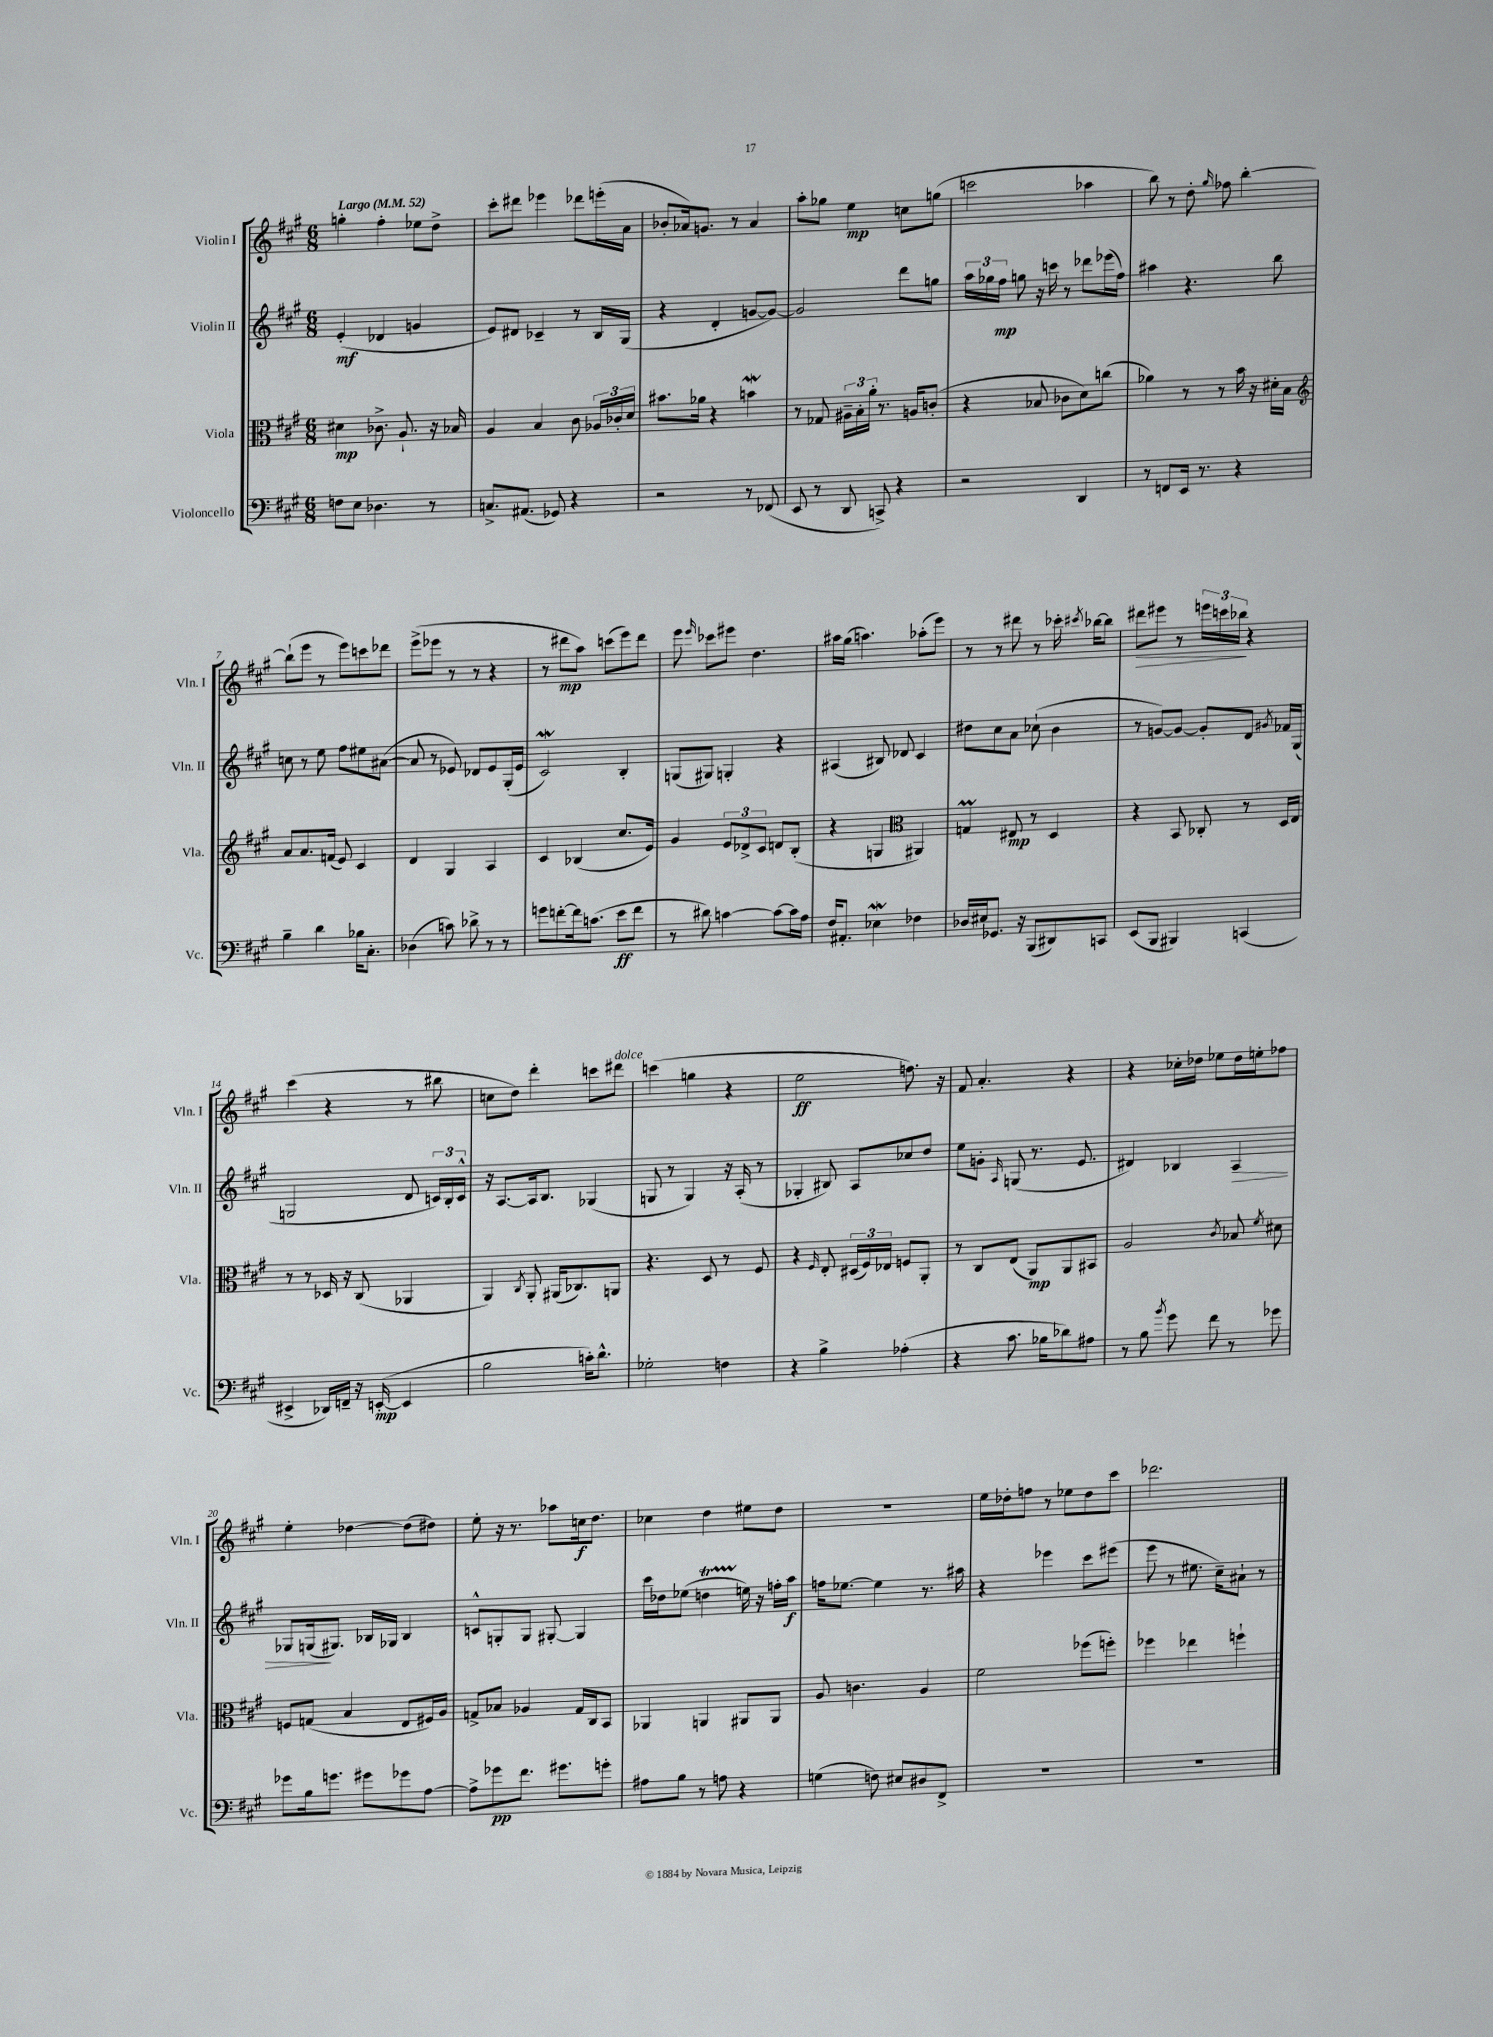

**kern	**dynam	**kern	**dynam	**kern	**dynam	**kern	**dynam
*part4	*part4	*part3	*part3	*part2	*part2	*part1	*part1
*staff4	*staff4	*staff3	*staff3	*staff2	*staff2	*staff1	*staff1
*I"Violoncello	*	*I"Viola	*	*I"Violin II	*	*I"Violin I	*
*I'Vc.	*	*I'Vla.	*	*I'Vln. II	*	*I'Vln. I	*
*clefF4	*	*clefC3	*	*clefG2	*	*clefG2	*
*k[f#c#g#]	*	*k[f#c#g#]	*	*k[f#c#g#]	*	*k[f#c#g#]	*
*M6/8	*	*M6/8	*	*M6/8	*	*M6/8	*
*MM52	*	*MM52	*	*MM52	*	*MM52	*
=1	=1	=1	=1	=1	=1	=1	=1
!	!	!	!	!	!	!LO:TX:a:B:t=Largo	!
8Fn\L	.	4d#X\	mp	(4e'/	mf	4ggn'\	.
8E\J	.	.	.	.	.	.	.
4.D-X\	.	8.c-X^\	.	4d-X/	.	4ff#'\	.
.	.	8.A`/	.	.	.	.	.
.	.	.	.	4gn/	.	8ee-X\L	.
8r	.	16r	.	.	.	8dd^\J	.
.	.	16B-X/	.	.	.	.	.
=2	=2	=2	=2	=2	=2	=2	=2
8.Cn^/L	.	4A/	.	8e/L)	.	8ccc#'\L	.
.	.	.	.	8d#X/J	.	8ddd#X\J	.
(8.AA#X/J	.	.	.	.	.	.	.
.	.	4B/	.	4c-X~/	.	4eee-X\	.
8GG-X/)	.	.	.	.	.	.	.
4r	.	8c#\	.	8r	.	8ddd-X\L	.
.	.	24A-X/LL	.	16B/LL	.	(16eeen'\L	.
.	.	24c-X'/	.	.	.	.	.
.	.	.	.	(16G#/JJ	.	16a\JJ	.
.	.	24d/JJ	.	.	.	.	.
=3	=3	=3	=3	=3	=3	=3	=3
2r	.	8.b#X\L	.	4r	.	8b-X'/L	.
.	.	.	.	.	.	16a-X/k)	.
.	.	16a-X\Jk	.	.	.	8.gn/J	.
.	.	4r	.	4d'/	.	.	.
.	.	.	.	.	.	8r	.
8r	.	4bnW\	.	[8gn/L	.	4a-/	.
(8FF-X/	.	.	.	8g/J_)	.	.	.
=4	=4	=4	=4	=4	=4	=4	=4
8EE/	.	8r	.	2g/]	.	8aa'\L	.
8r	.	8G-X/	.	.	.	8gg-X\J	.
8DD/	.	24A#X~\LL	.	.	.	4ee\	mp
.	.	24B'\	.	.	.	.	.
.	.	24a'\JJ	.	.	.	.	.
8CCn^/)	.	8.r	.	.	.	.	.
4r	.	.	.	8ddd\L	.	8ccn\L	.
.	.	16An/KL	.	.	.	.	.
.	.	(8cn'/J	.	8ggn\J	.	(8ggn\J	.
=5	=5	=5	=5	=5	=5	=5	=5
2r	.	4r	.	24aa\LL	.	2cccn\	.
.	.	.	.	24gg-X\	.	.	.
.	.	.	.	24ff#\JJ	mp	.	.
.	.	.	.	8ggn\	.	.	.
.	.	8B-X/	.	16r	.	.	.
.	.	.	.	16cccn\	.	.	.
.	.	8c-X\L	.	8r	.	.	.
4DD/	.	8d\)	.	8ddd-X\L	.	4aa-X\	.
.	.	(8ccn\J	.	(16eee-X\L	.	.	.
.	.	.	.	16ff#\JJ)	.	.	.
=6	=6	=6	=6	=6	=6	=6	=6
8r	.	4a-X\)	.	4aa#X\	.	8bb\)	.
8FFn/L	.	.	.	.	.	8r	.
16EE/Jk	.	8r	.	4.r	.	8dd'\	.
8.r	.	.	.	.	.	.	.
.	.	.	.	.	.	16qqgg#/	.
.	.	8r	.	.	.	8ff-X\	.
4r	.	16b\	.	.	.	[4bb'\	.
.	.	16r	.	.	.	.	.
.	.	16d#X'\LL	.	8bb\	.	.	.
.	.	16B\JJ	.	.	.	.	.
!!LO:LB:g=z
=7	=7	=7	=7	=7	=7	=7	=7
*	*	*clefG2	*	*	*	*	*
4B~\	.	8a/L	.	8ccn\	.	(8bb`\L]	.
.	.	8.a/	.	8r	.	8eee\J	.
4d\	.	.	.	8ee\	.	8r	.
.	.	(16fn/Jk	.	.	.	.	.
.	.	8e/)	.	8ff#\L	.	8eee\L)	.
16B-X\KL	.	4c#/	.	8ee#X\	.	8cccn\	.
8.C#'\J	.	.	.	.	.	.	.
.	.	.	.	([8a#X\J	.	8ddd-X\J	.
=8	=8	=8	=8	=8	=8	=8	=8
(4D-X\	.	4d/	.	8a#/]	.	(8eee^\L	.
.	.	.	.	8r	.	8eee-X\J	.
8cn\)	.	4G#/	.	8e-X/)	.	8r	.
8d-X^\	.	.	.	8d-X/L	.	8r	.
8r	.	4A/	.	8e-/	.	4r	.
8r	.	.	.	(16G#'/L	.	.	.
.	.	.	.	16e-/JJ	.	.	.
=9	=9	=9	=9	=9	=9	=9	=9
8gn\L	.	4c#/	.	2c#W/)	.	8r	.
[8fn'\	.	.	.	.	.	8ddd#X\L	mp
16f\k]	.	(4B-X/	.	.	.	8aa\J)	.
(8.cn\J	.	.	.	.	.	.	.
.	.	.	.	.	.	(8cccn\L	.
8e\L	ff	8.cc#/L	.	4B'/	.	8eee\)	.
8f\J	.	.	.	.	.	8ddd#\J	.
.	.	16e/Jk)	.	.	.	.	.
=10	=10	=10	=10	=10	=10	=10	=10
8r	.	4g#/	.	(8Gn/L	.	8eee\	.
.	.	.	.	.	.	16qqeee/	.
8d#X\)	.	.	.	8G#X/J)	.	8ccc-X\L	.
[4cn\	.	12e/L	.	4Gn'/	.	8eee#X\J	.
.	.	12d-X^/	.	.	.	.	.
.	.	.	.	.	.	4.dd\	.
.	.	12c#/J	.	.	.	.	.
8c\L_	.	8dn/L	.	4r	.	.	.
16c\L]	.	(8B'/J	.	.	.	.	.
16A\JJ	.	.	.	.	.	.	.
=11	=11	=11	=11	=11	=11	=11	=11
16F#/KL	.	4r	.	(4A#X/	.	16aa#X\LL	.
8.AA#X'/J	.	.	.	.	.	(16gg#\JJ	.
.	.	.	.	.	.	4.aan\)	.
4E-Xw\	.	4Gn/	.	8B#X/)	.	.	.
.	.	.	.	8d-X/	.	.	.
*	*	*clefC3	*	*	*	*	*
4F-X\	.	4AA#X/)	.	4c#/	.	(8aa-X'\L	.
.	.	.	.	.	.	8eee\J)	.
=12	=12	=12	=12	=12	=12	=12	=12
16D-X/LL	.	4GnM/	.	8dd#X\L	.	8r	.
16E#X/J	.	.	.	.	.	.	.
8.GG-X/J	.	.	.	8cc#\	.	8r	.
.	.	8E#X/	mp	8a\J	.	8ddd#X\	.
16r	.	.	.	.	.	.	.
(8BBB/L	.	8r	.	(8cc-X`\	.	8r	.
8DD#X/)	.	4D/	.	4b\	.	16ccc-X'\	.
.	.	.	.	.	.	8qccc#X/	.
.	.	.	.	.	.	[16bb-X\KL	.
8CCn/J	.	.	.	.	.	8bb-\J]	.
=13	=13	=13	=13	=13	=13	=13	=13
!	!	!	!	!	!	!	!LO:HP:b
(8EE/L	.	4r	.	8r	.	8ddd#X\L	>
8BBB/J	.	.	.	[8gn/L)	.	8eee#X\J	.
4BBB#X/)	.	8BB/	.	8g/J_	.	8r	.
.	.	8C-X'/	.	8g'/L]	.	24eeen\LL	.
.	.	.	.	.	.	24cccn\	.
.	.	.	.	.	.	24bb-X\JJ	.
(4CCn/	.	8r	.	8d/J	.	4r	]
.	.	.	.	8qg#X/	.	.	.
.	.	16D/LL	.	16f-X/LL	.	.	.
.	.	16E/JJ	.	(16G#/JJ	.	.	.
!!LO:LB:g=z
=14	=14	=14	=14	=14	=14	=14	=14
4EE#X^/	.	8r	.	2Gn/	.	(4ccc#\	.
.	.	8r	.	.	.	.	.
16DD-X/LL)	.	16D-X/	.	.	.	4r	.
16FFn~/JJ	.	16r	.	.	.	.	.
16r	.	(8C#/	.	.	.	.	.
([16EEn'/	mp	.	.	.	.	.	.
4EE/]	.	4AA-X/	.	8d/	.	8r	.
.	.	.	.	24cn/LL)	.	8bb#X\	.
.	.	.	.	24B'/	.	.	.
.	.	.	.	24c^^/JJ	.	.	.
=15	=15	=15	=15	=15	=15	=15	=15
2B\	.	4AA/)	.	16r	.	8ccn\L	.
.	.	.	.	[8.A/L	.	.	.
.	.	.	.	.	.	8dd\J)	.
.	.	8qC#/	.	.	.	.	.
.	.	8AA'/	.	16A/k]	.	4ddd'\	.
.	.	.	.	8.B/J	.	.	.
.	.	(16AA#X/KL	.	.	.	.	.
.	.	8.C-X/)	.	.	.	.	.
16cn'\KL)	.	.	.	(4G-X/	.	8cccn\L	.
8.d^^\J	.	.	.	.	.	.	.
!	!	!	!	!	!	!LO:TX:a:i:t=dolce	!
.	.	8AAn/J	.	.	.	8ddd#X\J	.
=16	=16	=16	=16	=16	=16	=16	=16
2G-X'\	.	4.r	.	8Gn/	.	(4cccn\	.
.	.	.	.	8r	.	.	.
.	.	.	.	4G/)	.	4ggn\	.
.	.	8D/	.	.	.	.	.
4Fn\	.	8r	.	16r	.	4r	.
.	.	.	.	(16A'/	.	.	.
.	.	8F#/	.	8r	.	.	.
=17	=17	=17	=17	=17	=17	=17	=17
4r	.	4r	.	4G-X'/	.	2ee\	ff
.	.	16qqF#/	.	.	.	.	.
4B^\	.	8E'/	.	8B#X/)	.	.	.
.	.	(24D#X/LL	.	8A/L	.	.	.
.	.	24F#/)	.	.	.	.	.
.	.	24E-X/JJ	.	.	.	.	.
(4A-X'\	.	8Fn/L	.	8cc-X/	.	8.ffn\)	.
.	.	8AA'/J	.	8dd/J	.	.	.
.	.	.	.	.	.	16r	.
=18	=18	=18	=18	=18	=18	=18	=18
4r	.	8r	.	8ee\L	.	8f#/	.
.	.	8C#/L	.	8gn'\J	.	4.a'/	.
.	.	.	.	16qqA/	.	.	.
8.c#\	.	(8E/J	.	(8Gn/	.	.	.
.	.	8AA/L)	mp	8.r	.	.	.
16B-X\KL	.	.	.	.	.	.	.
8d-X\)	.	8AA/	.	.	.	4r	.
.	.	.	.	8.e/	.	.	.
8A#X\J	.	8BB#X/J	.	.	.	.	.
=19	=19	=19	=19	=19	=19	=19	=19
8r	.	2A/	.	4d#X/)	.	4r	.
8B\	.	.	.	.	.	.	.
8qb/	.	.	.	.	.	.	.
8g#\	.	.	.	4B-X/	.	16cc-X'\LL	.
.	.	.	.	.	.	16dd-X\JJ	.
8f#\	.	.	.	.	.	8ee-X\L	.
.	.	8qc#/	.	.	.	.	.
!	!	!	!	!	!LO:HP:b	!	!
8r	.	8B-X/	.	4A/	>	16dd-\L	.
.	.	.	.	.	.	16een'\J	.
.	.	8qf#/	.	.	.	.	.
8g-X\	.	8d#X\	.	.	.	8ff-X\J	.
!!LO:LB:g=z
=20	=20	=20	=20	=20	=20	=20	=20
8g-X\L	.	8Fn/L	.	8G-X/L	.	4ee'\	.
16B\k	.	(8Gn/J	.	(16Gn/k	.	.	.
8.gn\J	.	.	.	8.G#X/J)	]	.	.
.	.	4B/	.	.	.	[4dd-X\	.
8g#X\L	.	.	.	16B-X/LL	.	.	.
.	.	.	.	16G-X/JJ	.	.	.
8g-X\	.	8E/L	.	4B-/	.	(8dd-\L]	.
[8A\J	.	16F#X/L)	.	.	.	8dd#X\J)	.
.	.	16A/JJ	.	.	.	.	.
=21	=21	=21	=21	=21	=21	=21	=21
8A^\L]	.	8Gn^/L	.	8cn^^/L	.	8ee'\	.
8g-X\	pp	8B-X/J	.	8Gn'/	.	16r	.
.	.	.	.	.	.	8.r	.
8.f#\J	.	4A-X/	.	8G/J	.	.	.
.	.	.	.	[8G#X'/	.	8aa-X\L	.
8.g#X\L	.	.	.	.	.	.	.
.	.	16G/LL	.	4G#/]	.	16ccn\k	f
.	.	16C#/J	.	.	.	8.dd\J	.
8gn'\J	.	8BB/J	.	.	.	.	.
=22	=22	=22	=22	=22	=22	=22	=22
8A#X\L	.	4AA-X/	.	16ccc#\LL	.	4cc-X\	.
.	.	.	.	16dd-X\J	.	.	.
8B\J	.	.	.	(8ee-X\J	.	.	.
8r	.	4AAn/	.	4ddnT\	.	4dd\	.
8An\	.	.	.	.	.	.	.
4r	.	8AA#X/L	.	16een\)	.	8ee#X\L	.
.	.	.	.	16r	.	.	.
.	.	8AA#/J	.	16ffn'\LL	.	8dd\J	.
.	.	.	.	16aa\JJ	f	.	.
=23	=23	=23	=23	=23	=23	=23	=23
(4Gn\	.	8A/	.	16ffn\KL	.	2.r	.
.	.	.	.	[8.ee-X\J	.	.	.
.	.	4.cn\	.	.	.	.	.
8Fn\)	.	.	.	4ee-\]	.	.	.
8E#X/L	.	.	.	.	.	.	.
8D#X/	.	4A/	.	8.r	.	.	.
8FF#^/J	.	.	.	.	.	.	.
.	.	.	.	16aa#X\	.	.	.
=24	=24	=24	=24	=24	=24	=24	=24
2.r	.	2f#\	.	4r	.	16ee\LL	.
.	.	.	.	.	.	16dd-X'\J	.
.	.	.	.	.	.	8ffn\J	.
.	.	.	.	4eee-X\	.	8r	.
.	.	.	.	.	.	8ee-X\L	.
.	.	(8ff-X\L	.	8ccc#\L	.	8dd-\	.
.	.	8ffn'\J)	.	(8eee#X\J	.	8ccc#\J	.
=25	=25	=25	=25	=25	=25	=25	=25
2.r	.	4ff-X\	.	8eee\	.	2.ddd-X\	.
.	.	.	.	8r	.	.	.
.	.	4ee-X\	.	8.ee#X\	.	.	.
.	.	.	.	16cc#~\KL)	.	.	.
.	.	4ffn`\	.	8a#X`\J	.	.	.
.	.	.	.	8r	.	.	.
==	==	==	==	==	==	==	==
*-	*-	*-	*-	*-	*-	*-	*-
